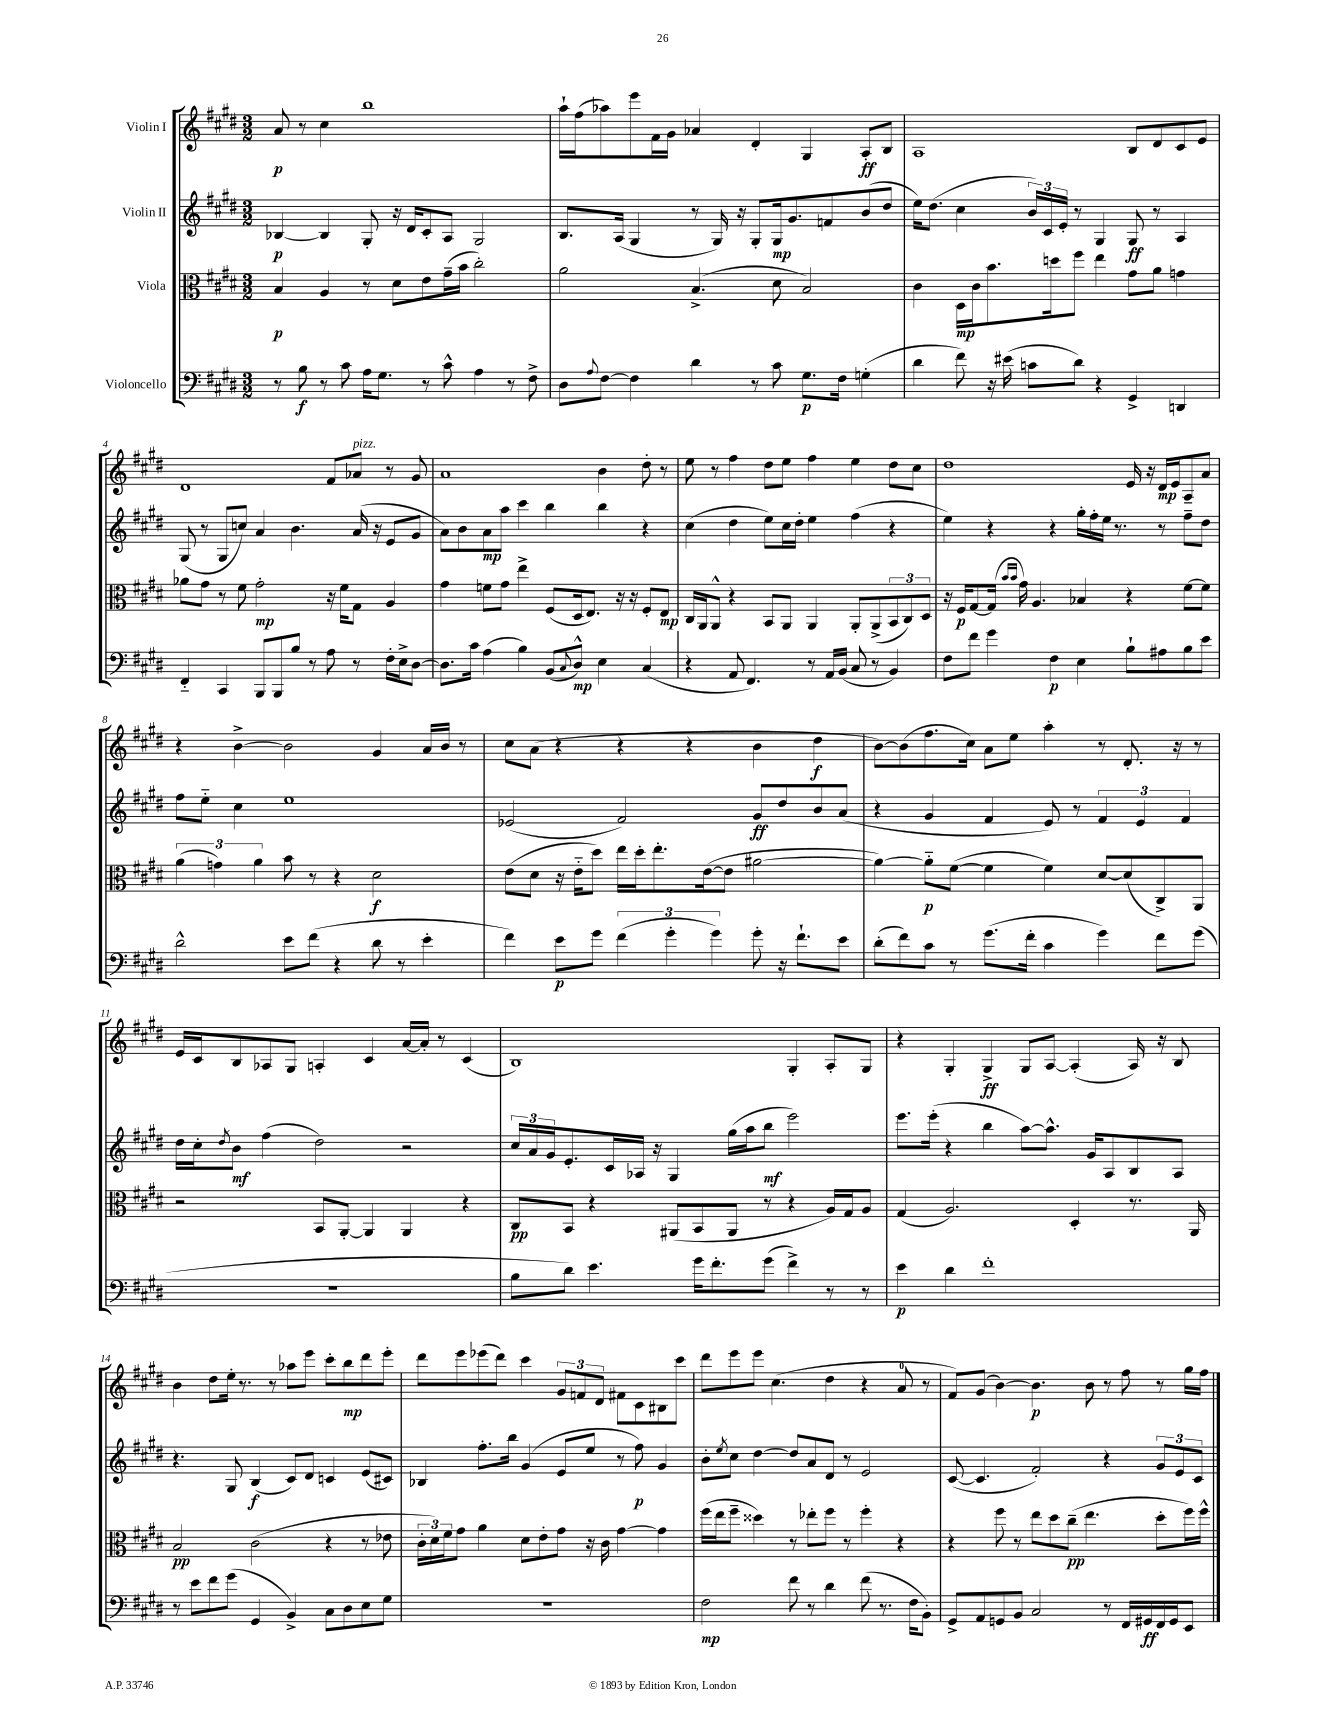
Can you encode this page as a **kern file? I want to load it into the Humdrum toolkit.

**kern	**kern	**kern	**kern
*staff4	*staff3	*staff2	*staff1
*clefF4	*clefC3	*clefG2	*clefG2
*k[f#c#g#d#]	*k[f#c#g#d#]	*k[f#c#g#d#]	*k[f#c#g#d#]
*M3/2	*M3/2	*M3/2	*M3/2
8r	4B/	[4B-/	8a/
8B\	.	.	8r
8r	4A/	4B-/]	4cc#\
8c#\	.	.	.
16A\LK	8r	8G#'/	1bb
8.G#\J	.	.	.
.	8d#\L	16r	.
.	.	16d#/LK	.
8r	8e\	8c#'/	.
8c#^^\	(16g#~\L	8A/J	.
.	16b\JJ	.	.
4A\	2cc#'\)	2G#/	.
8r	.	.	.
8F#^\	.	.	.
=	=	=	=
8D#\L	2a\	8.B/L	16aa`\LL
.	.	.	(16ff#\J
8qqA/	.	.	.
[8F#\J	.	.	8aa-\)
.	.	(16A/Jk	.
4F#\]	.	4G#/	8eee\
.	.	.	16f#\L
.	.	.	16g#\JJ
4d#\	(4.B^/	8r	4a-/
.	.	16G#/)	.
.	.	16r	.
8r	.	8G#'/L	4d#'/
8c#\	8d#\	16G#/k	.
.	.	8.g#/	.
8.G#\L	2B/)	.	4G#/
.	.	8f/	.
16F#\Jk	.	.	.
(4G'\	.	(8b/	8A'/L
.	.	8dd#/J	8B/J
=	=	=	=
4d#\	4c#\	16ee\LK)	1A
.	.	(8.dd#\J	.
8f#\)	16D#\LL	4cc#\	.
.	16c#\J	.	.
16r	8.b\	.	.
(16e#\	.	.	.
8c\L	.	24b/LL)	.
.	.	24c#/	.
.	16dd\k	.	.
.	.	24e'/JJ	.
8d#\J)	8ff#\J	8r	.
4r	4ee\	4G#/	.
4GG#^/	8g#\L	8G#/	8B/L
.	8a\J	8r	8d#/
4DD/	4g\	4A/	8c#/
.	.	.	8e/J
=	=	=	=
4FF#'~/	8a-\L	(8G#/	1d#
.	8g#\J	8r	.
4CC#/	8r	8G#/L	.
.	8f#\	8cc/J)	.
8BBB/L	2g#'\	4a/	.
8BBB/	.	.	.
8B/J	.	4.b\	.
8r	.	.	.
8A\	16r	.	8f#/L
.	16f#\LK	.	.
8r	8G#\J	(16a/	8a-/J
.	.	16r	.
16F#'\LL	4A/	8e/L	8r
16E^\J	.	.	.
[8D#\J	.	8g#/J	8g#/
=	=	=	=
8.D#\]L	4g#\	8a\L)	1a
.	.	8b\	.
16c#\Jk	.	.	.
(4A\	8f\L	8a\	.
.	8g#\J	8aa\J	.
4B\)	4ee^\	4ccc#\	.
(8BB/L	(8F#/L	4bb\	.
8qqC#/	.	.	.
8D#^^/J)	16D#/k	.	.
.	8.E/J)	.	.
4E\	.	4bb\	4b\
.	16r	.	.
.	16r	.	.
(4C#/	8F#'/L	4r	8dd#'\
.	8E/J	.	8r
=	=	=	=
4r	16C#/LL	(4cc#\	8ee\
.	16AA/J	.	.
.	8AA^^/J	.	8r
8AA/	4r	4dd#\	4ff#\
4.FF#/)	.	.	.
.	8BB/L	8ee\L)	8dd#\L
.	8AA/J	16cc#\L	8ee\J
.	.	16dd#'\JJ	.
8r	4AA/	4ee\	4ff#\
16AA/LL	.	.	.
(16BB/JJ	.	.	.
8C#/	8AA'/L	(4ff#\	4ee\
8r	(8AA^/	.	.
4BB/)	12BB/	4r	8dd#\L
.	12C#/)	.	.
.	.	.	8cc#\J
.	12D#/J	.	.
=	=	=	=
8F#\L	16r	4ee\)	1dd#
.	16F#/LK	.	.
8f#\J	[8G#/	.	.
4g#\	(16G#/]Jk	4r	.
.	16qqb/LL	.	.
.	16qqb/JJ	.	.
.	16g#\)	.	.
.	4.A/	.	.
4F#\	.	4r	.
4E\	4B-/	16gg#'\LL	.
.	.	16ff#'\	.
.	.	16ee\JJ	.
.	.	8.r	.
8B`\L	4r	.	16e/
.	.	.	16r
8A#\	.	8r	16d#/LL
.	.	.	16e/J
8B\	[8f#\L	8ff#~\L	8A~/
8e\J	8f#\]J	8dd#\J	8a/J
=	=	=	=
2d#^^\	(6a\	8ff#\L	4r
.	.	8ee'~\J	.
.	6g\)	.	.
.	.	4cc#\	[4b^\
.	6a\	.	.
8e\L	8b\	1ee	2b\]
(8f#\J	8r	.	.
4r	4r	.	.
8d#\	2d#\	.	4g#/
8r	.	.	.
4e'\	.	.	16a/LL
.	.	.	16b/JJ
.	.	.	8r
=	=	=	=
4f#\)	(8e\L	(2e-/	8cc#\L
.	8d#\J	.	(8a\J
8e\L	16r	.	4r
.	16e'~\LK	.	.
8g#\J	8dd#\J)	.	.
(6f#\	16ee\LL	2f#/)	4r
.	16dd#'\J	.	.
.	8.ee'\	.	.
6g#'\	.	.	.
.	.	.	4r
.	([16e\k	.	.
6g#\)	.	.	.
.	8e\]J	.	.
8g#'\	[2a#\	8g#/L	4b\
16r	.	8dd#/	.
8.f#`\L	.	.	.
.	.	8b/	4dd#\
8e\J	.	(8a/J	.
=	=	=	=
(8d#'\L	4a#\_)	4r	[8b\L)
8f#\)	.	.	(8b\]
8c#\J	8a#'~\]L	4g#/	8.ff#\
8r	([8f#\J	.	.
.	.	.	16cc#\Jk)
(8.g#\L	4f#\]	4f#/	8a\L
.	.	.	8ee\J
16f#'\Jk	.	.	.
4c#\	4f#\)	8e/)	4aa'\
.	.	8r	.
4g#\)	[8d#/L	6f#/	8r
.	(8d#/]	.	8.d#'/
.	.	6e/	.
8f#\L	8C#^/)	.	.
.	.	.	16r
.	.	6f#/	.
(8g#\J	8AA/J	.	8r
=	=	=	=
1.r	2r	16dd#\LL	16e/LL
.	.	16cc#'\J	16c#/J
.	.	8qdd#/	.
.	.	8b\J	8B/
.	.	(4ff#\	8A-/
.	.	.	8G#/J
.	8BB/L	2dd#\)	4A'/
.	[8AA'/J	.	.
.	4AA/]	.	4c#/
.	4AA/	2r	[16a/LL
.	.	.	16a'/]JJ
.	.	.	8r
.	4r	.	(4c#/
=	=	=	=
8B\L	8C#/L	24cc#/LL	1B)
.	.	24a/	.
.	.	24g#/J	.
8d#\J)	8BB/J	8.e'/	.
4.e\	4r	.	.
.	.	16c#/L	.
.	.	16A-/JJ	.
.	.	16r	.
.	(8AA#/L	4G#/	.
16g#\LK	8BB/	.	.
8.f#'\	.	.	.
.	8AA#/J	(16gg#\LL	.
.	.	16aa\J	.
(8g#\J	8r	8bb\J	.
4f#^\)	4r	2eee\)	4G#'/
8r	16A/LL)	.	8A'/L
.	16G#/J	.	.
8r	8A/J	.	8G#/J
=	=	=	=
4e\	(4G#/	8.eee\L	4r
.	.	(16eee'\Jk	.
4d#\	2.A/)	4r	4G#'/
1f#'	.	4bb\	4G#^/
.	.	[8aa\L)	8G#/L
.	.	8.aa^^\]J	[8A/J
.	4D#'/	.	(4A'/]
.	.	16g#/LK	.
.	.	8A/	.
.	8.r	8B/	16A/)
.	.	.	16r
.	.	8A/J	8B/
.	16AA/	.	.
=	=	=	=
8r	2B/	4.r	4b\
8e\L	.	.	.
8f#\	.	.	8dd#\L
(8g#\J	.	8G#/	16ee'\Jk
.	.	.	8.r
4GG#/	(2c#\	(4B/	.
.	.	.	8r
4BB^/)	.	8c#/L)	8aa-\L
.	.	8d#/J	8eee\J
8C#\L	4r	4c/	8ccc#'\L
8D#\	.	.	8bb\
8E\	8r	(8e/L	8ddd#\
8G#\J	8e-\	8c#/J)	8eee'\J
=	=	=	=
1.r	24c#'\LL	4B-/	8ddd#\L
.	24d#\)	.	.
.	24f#\J	.	.
.	8g#\J	.	8eee\
.	4a\	8.ff#'\L	(8eee-\
.	.	.	8ddd#\J)
.	.	16bb\Jk	.
.	8d#\L	(4g#/	4ccc#\
.	8e'\	.	.
.	8g#\J	8e/L	12g#/L
.	.	.	12f/
.	16r	8ee/J	.
.	.	.	12d#/J
.	16c#\	.	.
.	[4g#\	8r	8f#\L
.	.	8ff#\)	8c#\
.	4g#\]	4g#/	8B#\
.	.	.	8ccc#\J
=	=	=	=
2F#\	(16ff#\LL	8b'\L	8ddd#\L
.	16ee\J	.	.
.	.	8qee/	.
.	8ff#~\J	8cc#\J	8eee\
.	4dd##\)	[4dd#\	8eee\J
.	.	.	(4.cc#\
8f#\	8r	8dd#/]L	.
8r	8ee-'\L	8a/	.
4d#\	8ff#\J	8d#/J	4dd#\
.	8r	8r	.
(8f#\	4ff#'\	2e/	4r
8.r	.	.	.
.	4r	.	8a/
16F#\LK	.	.	.
8BB'\J)	.	.	8r
=	=	=	=
8GG#^/L	4r	([8c#/	8f#/L)
8AA/	.	4.c#/]	(8g#/J
8GG/	8ff#\	.	[4b\)
8BB/J	8r	.	.
2C#/	8ee\L	2f#'/)	4.b\]
.	8dd#\	.	.
.	(8cc#~\J	.	.
.	4.ee\	.	8b\
8r	.	4r	8r
16FF#/LL	.	.	8ff#\
16GG#/	.	.	.
16FF#/	8dd#'\L	12g#/L	8r
16GG#/J	.	.	.
.	.	12e/	.
8EE/J	16ff#\L)	.	16gg#\LL
.	.	12c#/J	.
.	16ff#^^\JJ	.	16ff#\JJ
==	==	==	==
*-	*-	*-	*-
